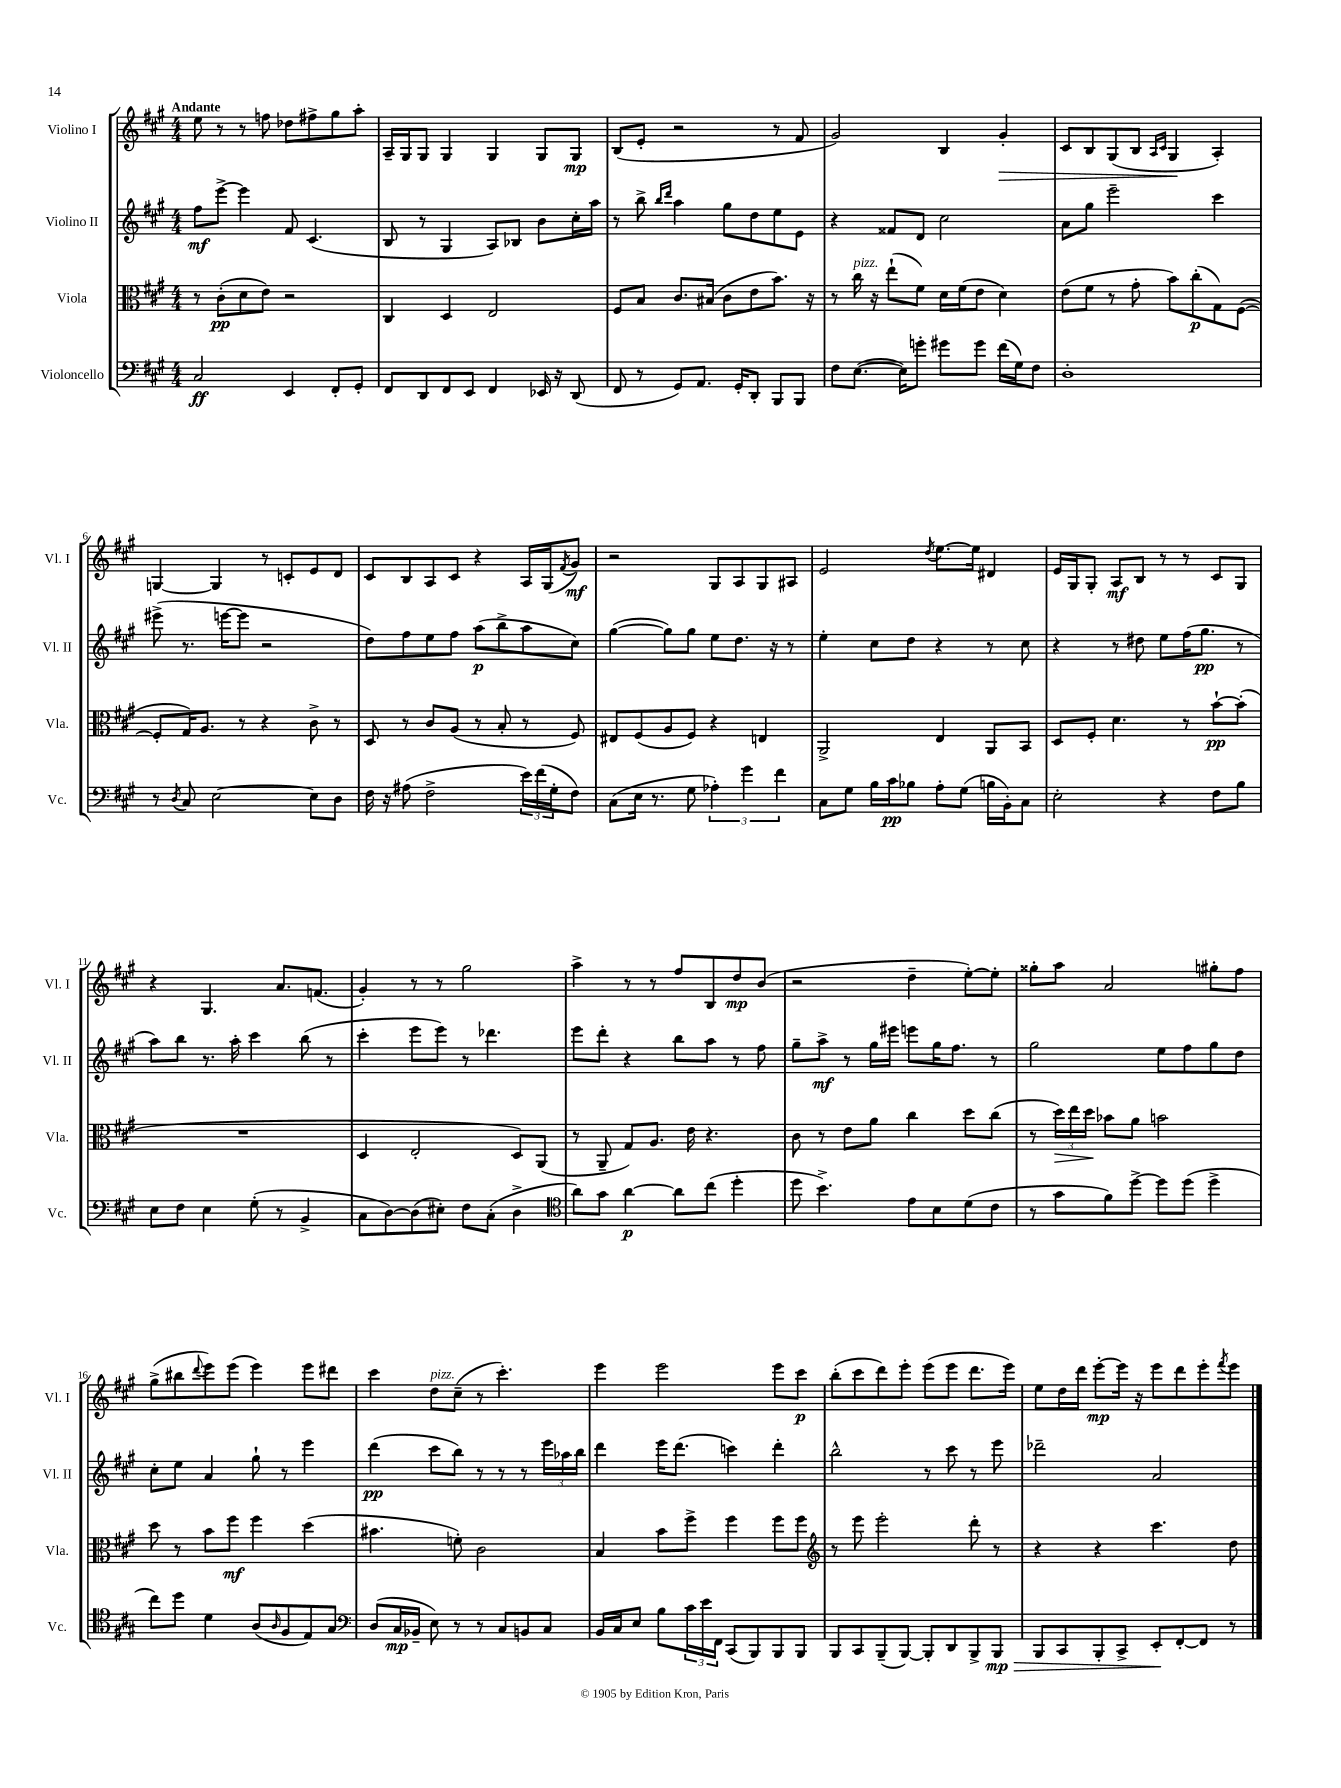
<<
\new StaffGroup <<
\new Staff = "s0" \with { instrumentName = "Violino I" shortInstrumentName = "Vl. I" } {
    \clef treble \key a \major \numericTimeSignature \time 4/4 \tempo "Andante"
    e''8 r8 r8 f''8 des''8 fis''8-> gis''8 a''8-. |
    a16-- gis16 gis8 gis4 gis4 gis8 gis8\mp |
    b8( e'8-. r2 r8 fis'8 |
    gis'2) b4 gis'4-.\> |
    cis'8 b8 gis8( b8 \grace { a16 cis'16 } gis4\! a4-.) |
    g4~ g4 r8 c'8-. e'8 d'8 |
    cis'8 b8 a8 cis'8 r4 a16 gis16( \acciaccatura { fis'8 } gis'8\mf) |
    r2 gis8 a8 gis8 ais8 |
    e'2 \acciaccatura { d''8 } e''8.~ e''16 dis'4 |
    e'16 gis16 gis8-. a8\mf b8 r8 r8 cis'8 gis8 |
    r4 gis4. a'8. f'8.( |
    gis'4-.) r8 r8 gis''2 |
    a''4-> r8 r8 fis''8 b8 d''8\mp b'8( |
    r2 d''4-- e''8~-.) e''8-. |
    gisis''8-. a''8 a'2 gis''8-. fis''8 |
    gis''8->( bis''8 \appoggiatura { d'''8 } e'''8) e'''8( e'''4) e'''8 dis'''8 |
    cis'''4 d''8^\markup { \italic "pizz." } cis''8--( r8 cis'''4.-.) |
    e'''4 e'''2 e'''8 cis'''8\p |
    b''8-.( cis'''8 d'''8) e'''8-. e'''8( e'''8 d'''8. e'''16) |
    e''8 d''16 d'''16 e'''8~-.\mp e'''16 r16 e'''8 d'''8 e'''8-. \acciaccatura { fis'''8 } e'''8 \bar "|." |
}
\new Staff = "s1" \with { instrumentName = "Violino II" shortInstrumentName = "Vl. II" } {
    \clef treble \key a \major \numericTimeSignature \time 4/4
    fis''8\mf e'''8~-> e'''4 fis'8 cis'4.( |
    b8 r8 gis4 a8) bes8 b'8 cis''16-. a''16 |
    r8 b''8-> \grace { b''16 d'''16 } a''4 gis''8 d''8 e''8 e'8 |
    r4 fisis'8 d'8 cis''2 |
    a'8 gis''8 e'''2-- cis'''4 |
    eis'''8->( r8. e'''16~ e'''8 r2 |
    d''8) fis''8 e''8 fis''8 a''8\p( b''8-> a''8 cis''8) |
    gis''4~( gis''8) gis''8 e''8 d''8. r16 r8 |
    e''4-. cis''8 d''8 r4 r8 cis''8 |
    r4 r8 dis''8 e''8 fis''16( gis''8.\pp r8 |
    a''8) b''8 r8. a''16-. cis'''4 b''8( r8 |
    cis'''4-. e'''8 e'''8) r8 des'''4. |
    e'''8 d'''8-. r4 b''8 a''8 r8 fis''8 |
    gis''8-- a''8->\mf r8 gis''16 eis'''16 e'''8 gis''16 fis''8. r8 |
    gis''2 e''8 fis''8 gis''8 d''8 |
    cis''8-. e''8 a'4 gis''8-! r8 e'''4 |
    d'''4\pp( cis'''8 b''8) r8 r8 r8 \tuplet 3/2 { e'''16 aes''16 b''16 } |
    d'''4 e'''16 d'''8.( c'''4) d'''4-. |
    b''2-^ r8 cis'''8 r8 e'''8 |
    des'''2-- a'2 \bar "|." |
}
\new Staff = "s2" \with { instrumentName = "Viola" shortInstrumentName = "Vla." } {
    \clef alto \key a \major \numericTimeSignature \time 4/4
    r8 cis'8-.\pp( d'8 e'8) r2 |
    cis4 d4 e2 |
    fis8 b8 cis'8. bis16( cis'8 e'8 b'8.) r16 |
    r8 cis''16^\markup { \italic "pizz." } r16 e''8-!( fis'8) d'16 fis'16( e'8 d'4) |
    e'8( fis'8 r8 gis'8-. b'8) cis''8-.\p( gis8) fis8~( |
    fis8-. gis16) a8. r8 r4 cis'8-> r8 |
    d8 r8 cis'8 a8( r8 b8-. r8 fis8) |
    eis8 fis8( a8 fis8) r4 e4 |
    a,2-> e4 a,8 b,8 |
    d8 fis8-. d'4. r8 b'8~-!\pp b'8-.( |
    R1 |
    d4 e2-. d8) a,8( |
    r8 a,8-- gis8) a8. e'16 r4. |
    cis'8 r8 e'8 a'8 cis''4 d''8 cis''8( |
    r8 \tuplet 3/2 { d''16\>) e''16 d''16\! } bes'8 a'8 b'2 |
    d''8 r8 b'8 fis''8\mf fis''4 d''4( |
    bis'4. f'8-.) cis'2 |
    b4 b'8 fis''8-> fis''4 fis''8 fis''8 |
    \clef treble r8 e'''8 e'''2-. d'''8-. r8 |
    r4 r4 cis'''4. d''8 \bar "|." |
}
\new Staff = "s3" \with { instrumentName = "Violoncello" shortInstrumentName = "Vc." } {
    \clef bass \key a \major \numericTimeSignature \time 4/4
    cis2\ff e,4 fis,8-. gis,8-. |
    fis,8 d,8 fis,8 e,8 fis,4 ees,16 r16 d,8( |
    fis,8 r8 gis,8) a,8. gis,16-. d,8-. b,,8 b,,8 |
    fis8 e8.~( e16) g'8-. gis'8 gis'8 fis'16( gis16) fis8 |
    d1-. |
    r8 \acciaccatura { d8 } cis8 e2~ e8 d8 |
    fis16 r16 ais8( fis2-> \tuplet 3/2 { e'16) fis'16( gis16-. } fis8) |
    cis8( e16 r8. gis8 \tuplet 3/2 { aes4-.) gis'4 fis'4 } |
    cis8 gis8 b16 cis'16\pp bes8 a8-. gis8( b16 b,16-.) cis8 |
    e2-. r4 fis8 b8 |
    e8 fis8 e4 gis8-.( r8 b,4-> |
    cis8 d8~) d8( eis8-.) fis8 cis8-.( d4-> |
    \clef tenor a'8) gis'8 a'4~\p a'8 cis''8( d''4-. |
    d''8 b'4.->) e'8 b8 d'8( cis'8 |
    r8 gis'8 fis'8) d''8~-> d''8 d''8( d''4-> |
    cis''8) d''8 d'4 a8( \grace { a16 } fis8 e8) gis8 |
    \clef bass d8( cis16\mp bes,16-- e8) r8 r8 cis8 b,8 cis8 |
    b,16 cis16 e8 b8 \tuplet 3/2 { cis'16 e'16 fis,16 } cis,8( b,,8) b,,8 b,,8 |
    b,,8 cis,8 b,,8--( b,,8~) b,,8-. d,8 b,,8-> b,,8\mp\> |
    b,,8 cis,8 b,,8-. cis,8-> e,8-.\! fis,8~-. fis,8 r8 \bar "|." |
}
>>
>>
